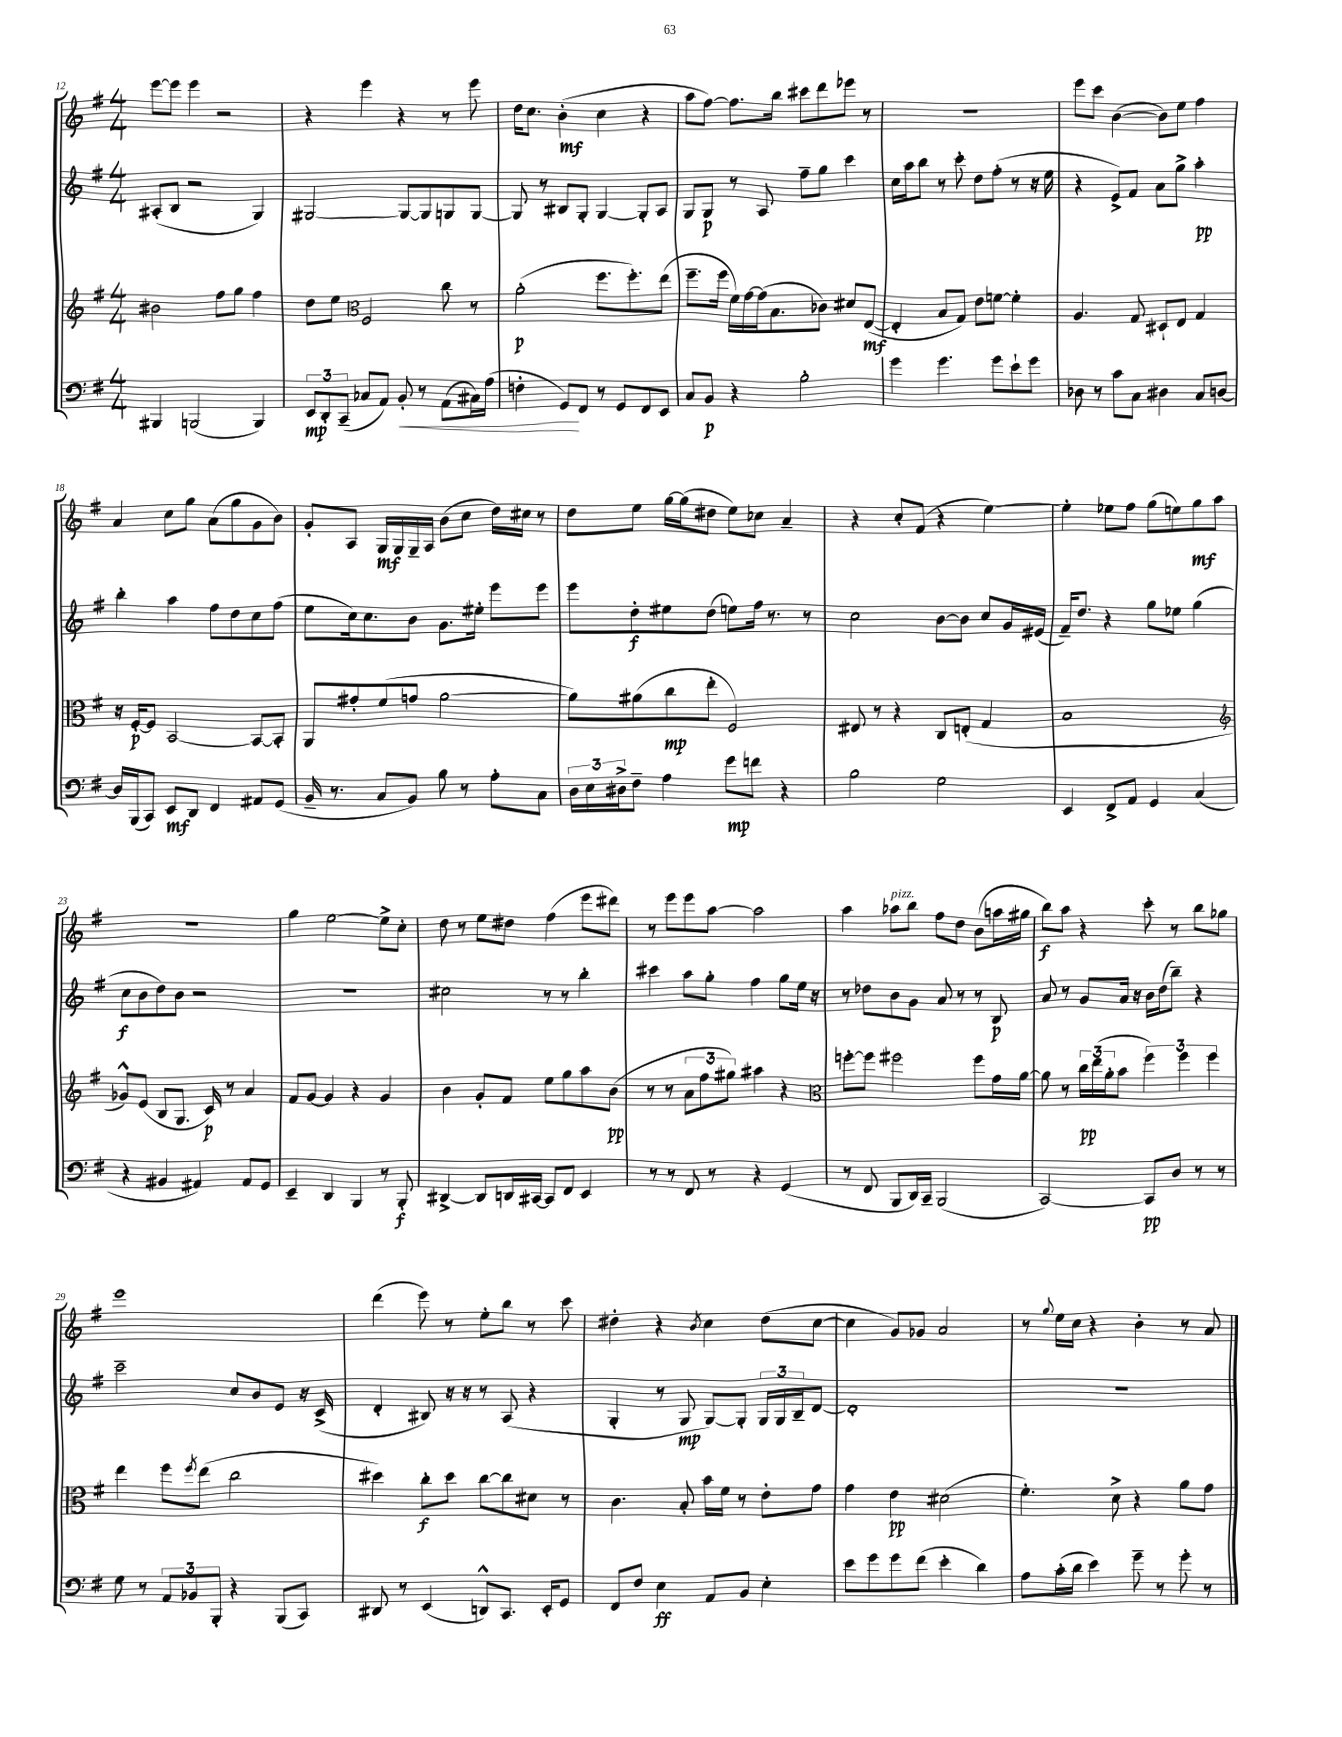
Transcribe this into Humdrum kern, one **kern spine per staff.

**kern	**kern	**kern	**kern
*staff4	*staff3	*staff2	*staff1
*clefF4	*clefG2	*clefG2	*clefG2
*k[f#]	*k[f#]	*k[f#]	*k[f#]
*M4/4	*M4/4	*M4/4	*M4/4
4BBB#	2b#	(8A#'	[8eee
.	.	8B	8eee]
(2BBB	.	2r	4eee
.	8ff#	.	2r
.	8gg	.	.
4BBB)	4ff#	4G)	.
=	=	=	=
12EE	8dd	[2G#	4r
12DD'	.	.	.
.	8ee	.	.
(12CC~	.	.	.
*	*clefC3	*	*
8C-	2F#	.	4eee
8AA)	.	.	.
8BB'	.	8G#_	4r
8r	.	8G#]	.
(8AA	8cc	8G	8r
16C#)	8r	[8G	8eee
(16A	.	.	.
=	=	=	=
4F'	(2a'	8G]	16dd
.	.	.	8.cc
.	.	8r	.
8GG)	.	8B#	(4b'
8FF#	.	8G'	.
8r	8.ff#	[4G	4cc
8GG	.	.	.
.	8.ff#')	.	.
8FF#	.	8G']	4r
8EE	(8ee	8A	.
=	=	=	=
8C	8.ff#~	8G	8aa
8BB	.	8G	[8ff#)
.	16ff#	.	.
4r	16f#)	8r	8.ff#]
.	[16g	.	.
.	(16g]	8A	.
.	8.B	.	16bb
2B'	.	8ff#~	8ccc#
.	8c-)	8gg	8ddd
.	8d#	4ccc	8eee-
.	([8E	.	8r
=	=	=	=
4g	4E']	16cc	1r
.	.	16aa	.
.	.	8bb	.
4.g	8B	8r	.
.	8G)	8ccc'	.
.	8e	8dd	.
8g	[8f	(8ff#'	.
8e`	4f']	8r	.
8g	.	16r	.
.	.	16ee	.
=	=	=	=
8D-	4.A	4r	8eee
8r	.	.	8ccc
8c	.	8e^)	([4b
8C	8G	8f#	.
4D#	8D#`	8a	8b])
.	8E	8gg^	8ee
8C	4G	4aa'	4ff#
[8D	.	.	.
=	=	=	=
16D]	16r	4bb'	4a
(16BBB	[16F#'	.	.
8CC)	8F#]	.	.
8EE	[2BB	4aa	8cc
8DD	.	.	8gg
4FF#	.	8ff#	(8a
.	.	8dd	8gg
8AA#	8BB_	8cc	8g
(8GG	8BB']	(8ff#	8b)
=	=	=	=
16BB~	8AA	8ee	8g'
8.r	.	.	.
.	8g#'	16cc)	8A
.	.	8.cc	.
8C	(8f#	.	16G
.	.	.	16G
8BB)	8g	8b	16G~
.	.	.	16A
8B	[2a	8.g	(8b
8r	.	.	8cc
.	.	16ee#'	.
8A'	.	8eee	16dd)
.	.	.	16cc#
8C	.	8eee	8r
=	=	=	=
24D	8a])	8eee	8dd
24E	.	.	.
24D#^	.	.	.
8F#~	(8a#	8dd'	8ee
4A	8cc	8ee#	[16gg
.	.	.	(16gg]
.	8ee'	(8dd	8dd#
8g	2F#)	8ee)	8ee)
8f	.	16ff#	8cc-
.	.	8.r	.
4r	.	.	4a~
.	.	8r	.
=	=	=	=
2B	8E#	2cc	4r
.	8r	.	.
.	4r	.	8cc'
.	.	.	(8f#
2G	8C	[8b	4r
.	(8E'	8b]	.
.	4G	8cc	[4ee)
.	.	16g	.
.	.	(16e#	.
=	=	=	=
4EE	1B	16f#~)	4ee']
.	.	8.dd	.
8FF#^	.	4r	8ee-
8AA	.	.	8ff#
4GG	.	8gg	(8gg
.	.	8ee-	8ee)
(4C	.	(4gg	8gg
.	.	.	8aa
=	=	=	=
*	*clefG2	*	*
4r	8g-^^)	8cc	1r
.	(8e	8b	.
4BB#	8B	8dd)	.
.	8.G	8b	.
4AA#)	.	2r	.
.	16c)	.	.
.	8r	.	.
8AA#	4a	.	.
8GG	.	.	.
=	=	=	=
4EE~	8f#	1r	4gg
.	[8g	.	.
4DD	4g]	.	[2ee
4BBB	4r	.	.
8r	4g	.	8ee^]
8BBB'	.	.	8cc'
=	=	=	=
[4DD#^	4b	2cc#	8dd
.	.	.	8r
8DD#]	8g'	.	8ee
16DD	8f#	.	8dd#
[16CC#	.	.	.
8CC#]	8ee	8r	(4ff#
8FF#	8gg	8r	.
4EE	8aa	4bb'	8eee
.	(8b	.	8ddd#)
=	=	=	=
8r	8r	4ccc#	8r
8r	8r	.	8eee
8FF#	12a	8aa	8eee
.	12ff#	.	.
8r	.	8gg'	[8aa
.	12gg#)	.	.
4r	4aa#	4ff#	2aa]
(4GG	4r	8gg	.
.	.	16ee	.
.	.	16r	.
=	=	=	=
*	*clefC3	*	*
8r	[8ff'	8r	4aa
8FF#	8ff]	8dd-	.
8BBB	2ff#	8b	8aa-
16DD)	.	8g	8bb
16CC~	.	.	.
(2BBB	.	8a	8ff#
.	.	8r	8dd
.	8ff#	8r	(8b
.	16g	8B	16aa
.	[16a	.	16gg#
=	=	=	=
[2CC)	8a]	8a	8bb)
.	8r	8r	8aa
.	24cc	8g	4r
.	(24ee	.	.
.	24a'	.	.
.	8b	16a	.
.	.	16r	.
8CC]	6ff#)	16b	8ccc'
.	.	(16dd	.
8D	.	8bb~)	8r
.	6ff#	.	.
8r	.	4r	8bb
.	6ff#	.	.
8r	.	.	8gg-
=	=	=	=
8G	4ee	2ccc~	1eee
8r	.	.	.
12AA	8ff#	.	.
12BB-	.	.	.
.	8qff#	.	.
.	(8ee	.	.
12BBB'	.	.	.
4r	2cc	8cc	.
.	.	8b	.
(8BBB	.	8e	.
8CC)	.	16r	.
.	.	(16c^	.
=	=	=	=
8DD#	4dd#)	4d'	(4ddd
8r	.	.	.
(4EE	8cc'	8B#)	8eee)
.	8dd#	16r	8r
.	.	16r	.
8DD^^)	[8cc	8r	8ee'
8.CC	8cc]	(8A	8bb
.	8d#	4r	8r
16EE'	.	.	.
8GG	8r	.	8ccc
=	=	=	=
8FF#	4.c	4G'	4dd#'
8F#	.	.	.
4E	.	8r	4r
.	8B'	8G	.
.	.	.	8qb
8AA	16b	[8G)	4cc
.	16f#	.	.
8BB	8r	8G']	.
4E'	8e'	24G	(8dd#
.	.	24G	.
.	.	24B~	.
.	8g	[8d	[8cc
=	=	=	=
8e	4g	1d']	4cc]
8g	.	.	.
8g	4e	.	8g)
(8f#	.	.	8g-
4e'	(2d#	.	2a
4d)	.	.	.
=	=	=	=
8A	4.f#')	1r	8r
.	.	.	8qqgg
(16c'	.	.	16ee
16d	.	.	16cc
4e)	.	.	4r
.	8d^	.	.
8g~	4r	.	4b'
8r	.	.	.
8g'	8a	.	8r
8r	8g	.	8a
==	==	==	==
*-	*-	*-	*-
